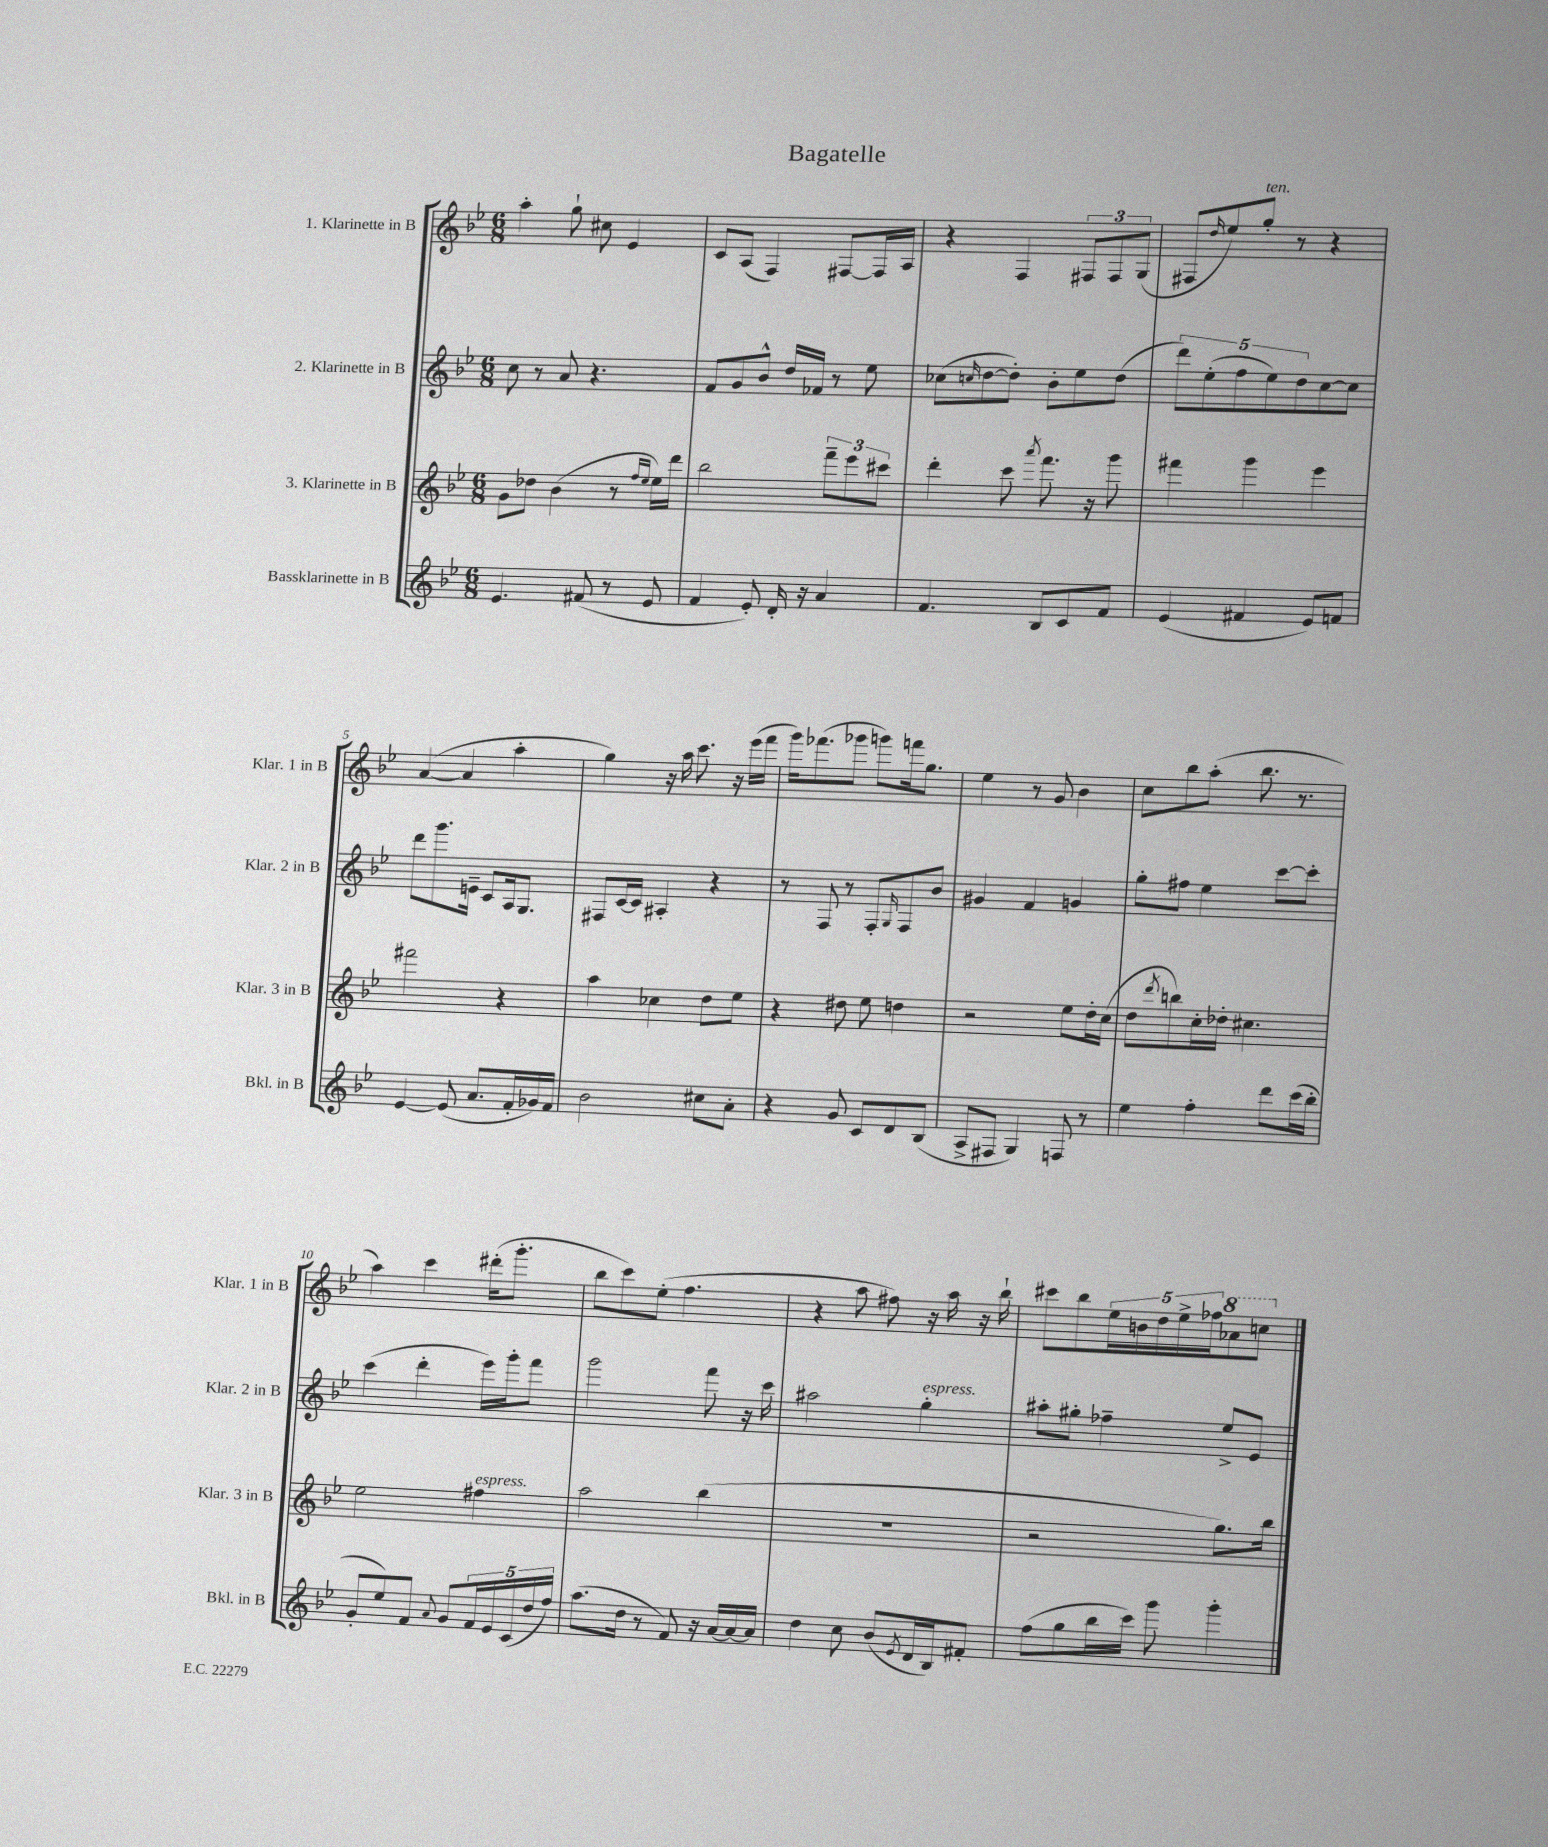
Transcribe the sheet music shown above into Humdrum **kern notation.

**kern	**kern	**kern	**kern
*part4	*part3	*part2	*part1
*staff4	*staff3	*staff2	*staff1
*I"Bassklarinette in B	*I"3. Klarinette in B	*I"2. Klarinette in B	*I"1. Klarinette in B
*I'Bkl. in B	*I'Klar. 3 in B	*I'Klar. 2 in B	*I'Klar. 1 in B
*clefG2	*clefG2	*clefG2	*clefG2
*k[b-e-]	*k[b-e-]	*k[b-e-]	*k[b-e-]
*M6/8	*M6/8	*M6/8	*M6/8
=1	=1	=1	=1
4.e-/	8g\L	8cc\	4aa'\
.	8dd-X\J	8r	.
.	(4b-\	8a/	8gg`\
(8f#X/	.	4.r	8cc#X\
8r	8r	.	4e-/
.	16qqff/LL	.	.
.	16qqee-/JJ	.	.
8e-/	16ee-\LL)	.	.
.	16ddd\JJ	.	.
=2	=2	=2	=2
4f/	2bb-\	8f/L	8c/L
.	.	8g/	(8A/J
8e-'/)	.	8b-^^/J	4F/)
16d'/	.	16dd/LL	.
16r	.	16f-X/JJ	.
4a/	12fff~\L	8r	[8F#X/L
.	12eee-\	.	.
.	.	8ee-\	16F#/L]
.	12ccc#X\J	.	.
.	.	.	16A/JJ
=3	=3	=3	=3
4.f/	4ddd'\	(8cc-X\L	4r
.	.	16qqccn/	.
.	.	[8dd\	.
.	8ccc\	8dd'\J])	4F/
.	8qaaa/	.	.
8B-/L	8.fff\	8b-'\L	.
8c/	.	8ee-\	12F#X/L
.	16r	.	.
.	.	.	12F#/
8f/J	8ggg\	(8dd\J	.
.	.	.	(12G/J
=4	=4	=4	=4
(4e-/	4fff#X\	10ddd\L)	8F#X/L
.	.	(10ee-'\	.
.	.	.	16qqdd/
.	.	.	8ee-/)
.	.	10ff\	.
!	!	!	!LO:TX:a:i:t=ten.
4f#X/	4ggg\	.	8gg'/J
.	.	10ee-\)	.
.	.	.	8r
.	.	10dd\	.
8e-/L)	4eee-\	[8cc\	4r
8fn/J	.	8cc\J]	.
!!LO:LB:g=z
=5	=5	=5	=5
[4e-/	2fff#X\	8ddd\L	([4a/
.	.	8.ggg\	.
(8e-/]	.	.	4a/]
.	.	16en~\Jk	.
8.a/L	.	8c/L	.
.	4r	16A/k	4aa'\
16f'/L	.	8.G/J	.
16g-X/)	.	.	.
16f/JJ	.	.	.
=6	=6	=6	=6
2b-\	4aa\	8F#X/L	4gg\)
.	.	[16c/L	.
.	.	16c/JJ]	.
.	4cc-X\	4A#X'/	16r
.	.	.	16aa\
.	.	.	8.ccc\
8cc#X\L	8dd\L	4r	.
.	.	.	16r
8a'\J	8ee-\J	.	(16eee-\LL
.	.	.	16fff\JJ
=7	=7	=7	=7
4r	4r	8r	16ggg\KL)
.	.	.	(8.fff-X\
.	.	8F/	.
8g/	8dd#X\	8r	8ggg-X\J
8c/L	8ee-\	8F'/L	8gggn\L)
.	.	16qqG/	.
8d/	4ddn\	8F/	16fffn\k
.	.	.	8.gg\J
(8B-/J	.	8b-/J	.
=8	=8	=8	=8
8A^/L	2r	4g#X/	4ee-\
8F#X/J	.	.	.
4G/)	.	4f/	8r
.	.	.	8g/
8Fn/	8ee-\L	4gn/	4b-\
8r	16dd'\L	.	.
.	(16cc\JJ	.	.
=9	=9	=9	=9
4ee-\	8dd\L	8gg'\L	8cc\L
.	8qddd/	.	.
.	8bbn\)	8ff#X\J	8bb-\
4ff'\	16cc'\L	4ee-\	(8aa'\J
.	16dd-X'\JJ	.	.
.	4.cc#X\	.	8.bb-\
8ddd\L	.	[8ccc\L	.
.	.	.	8.r
(16ccc\L	.	8ccc'\J]	.
16bb-'\JJ	.	.	.
!!LO:LB:g=z
=10	=10	=10	=10
8g'/L	2ee-\	(4ccc\	4aa\)
8ee-/)	.	.	.
8f/J	.	4ddd'\	4ccc\
8qqa/	.	.	.
8g/L	.	.	.
!	!LO:TX:a:i:t=espress.	!	!
20f/L	4ff#X\	16eee-\LL)	(16ddd#X'\KL
20e-/	.	.	.
.	.	16ggg'\J	8.ggg'\J
(20c/	.	.	.
.	.	8fff\J	.
20dd/	.	.	.
20ff/JJ)	.	.	.
=11	=11	=11	=11
(8.aa\L	2aa\	2ggg\	8bb-\L
.	.	.	8ccc\)
16dd\Jk	.	.	.
8r	.	.	(8ee-'\J
8f/)	.	.	4.ff\
16r	(4bb-\	8fff\	.
[16a/LL	.	.	.
16a/_	.	16r	.
16a/JJ]	.	16ccc\	.
=12	=12	=12	=12
4dd\	2.r	2aa#X\	4r
8cc\	.	.	8aa\
(8b-/L	.	.	8ff#X\)
8qe-/	.	.	.
!	!	!LO:TX:a:i:t=espress.	!
16d/L	.	4gg'\	16r
16B-/J)	.	.	16aa\
8f#X'/J	.	.	16r
.	.	.	16bb-`\
=13	=13	=13	=13
(8ff\L	2r	8aa#X'\L	8ccc#X\L
8gg\	.	8gg#X'\J	8bb-\
16bb-\L	.	4ff-X~\	20ee-\L
.	.	.	20bn\
16ccc\JJ)	.	.	.
.	.	.	20dd\
8ggg\	.	.	.
.	.	.	20ee-^\
.	.	.	20ff-X\J
*	*	*	*8va
4ggg'\	8.gg\L)	8ee-^/L	8aa-X\
.	.	8e-/J	8cccn\J
.	16bb-\Jk	.	.
*	*	*	*X8va
==	==	==	==
*-	*-	*-	*-
